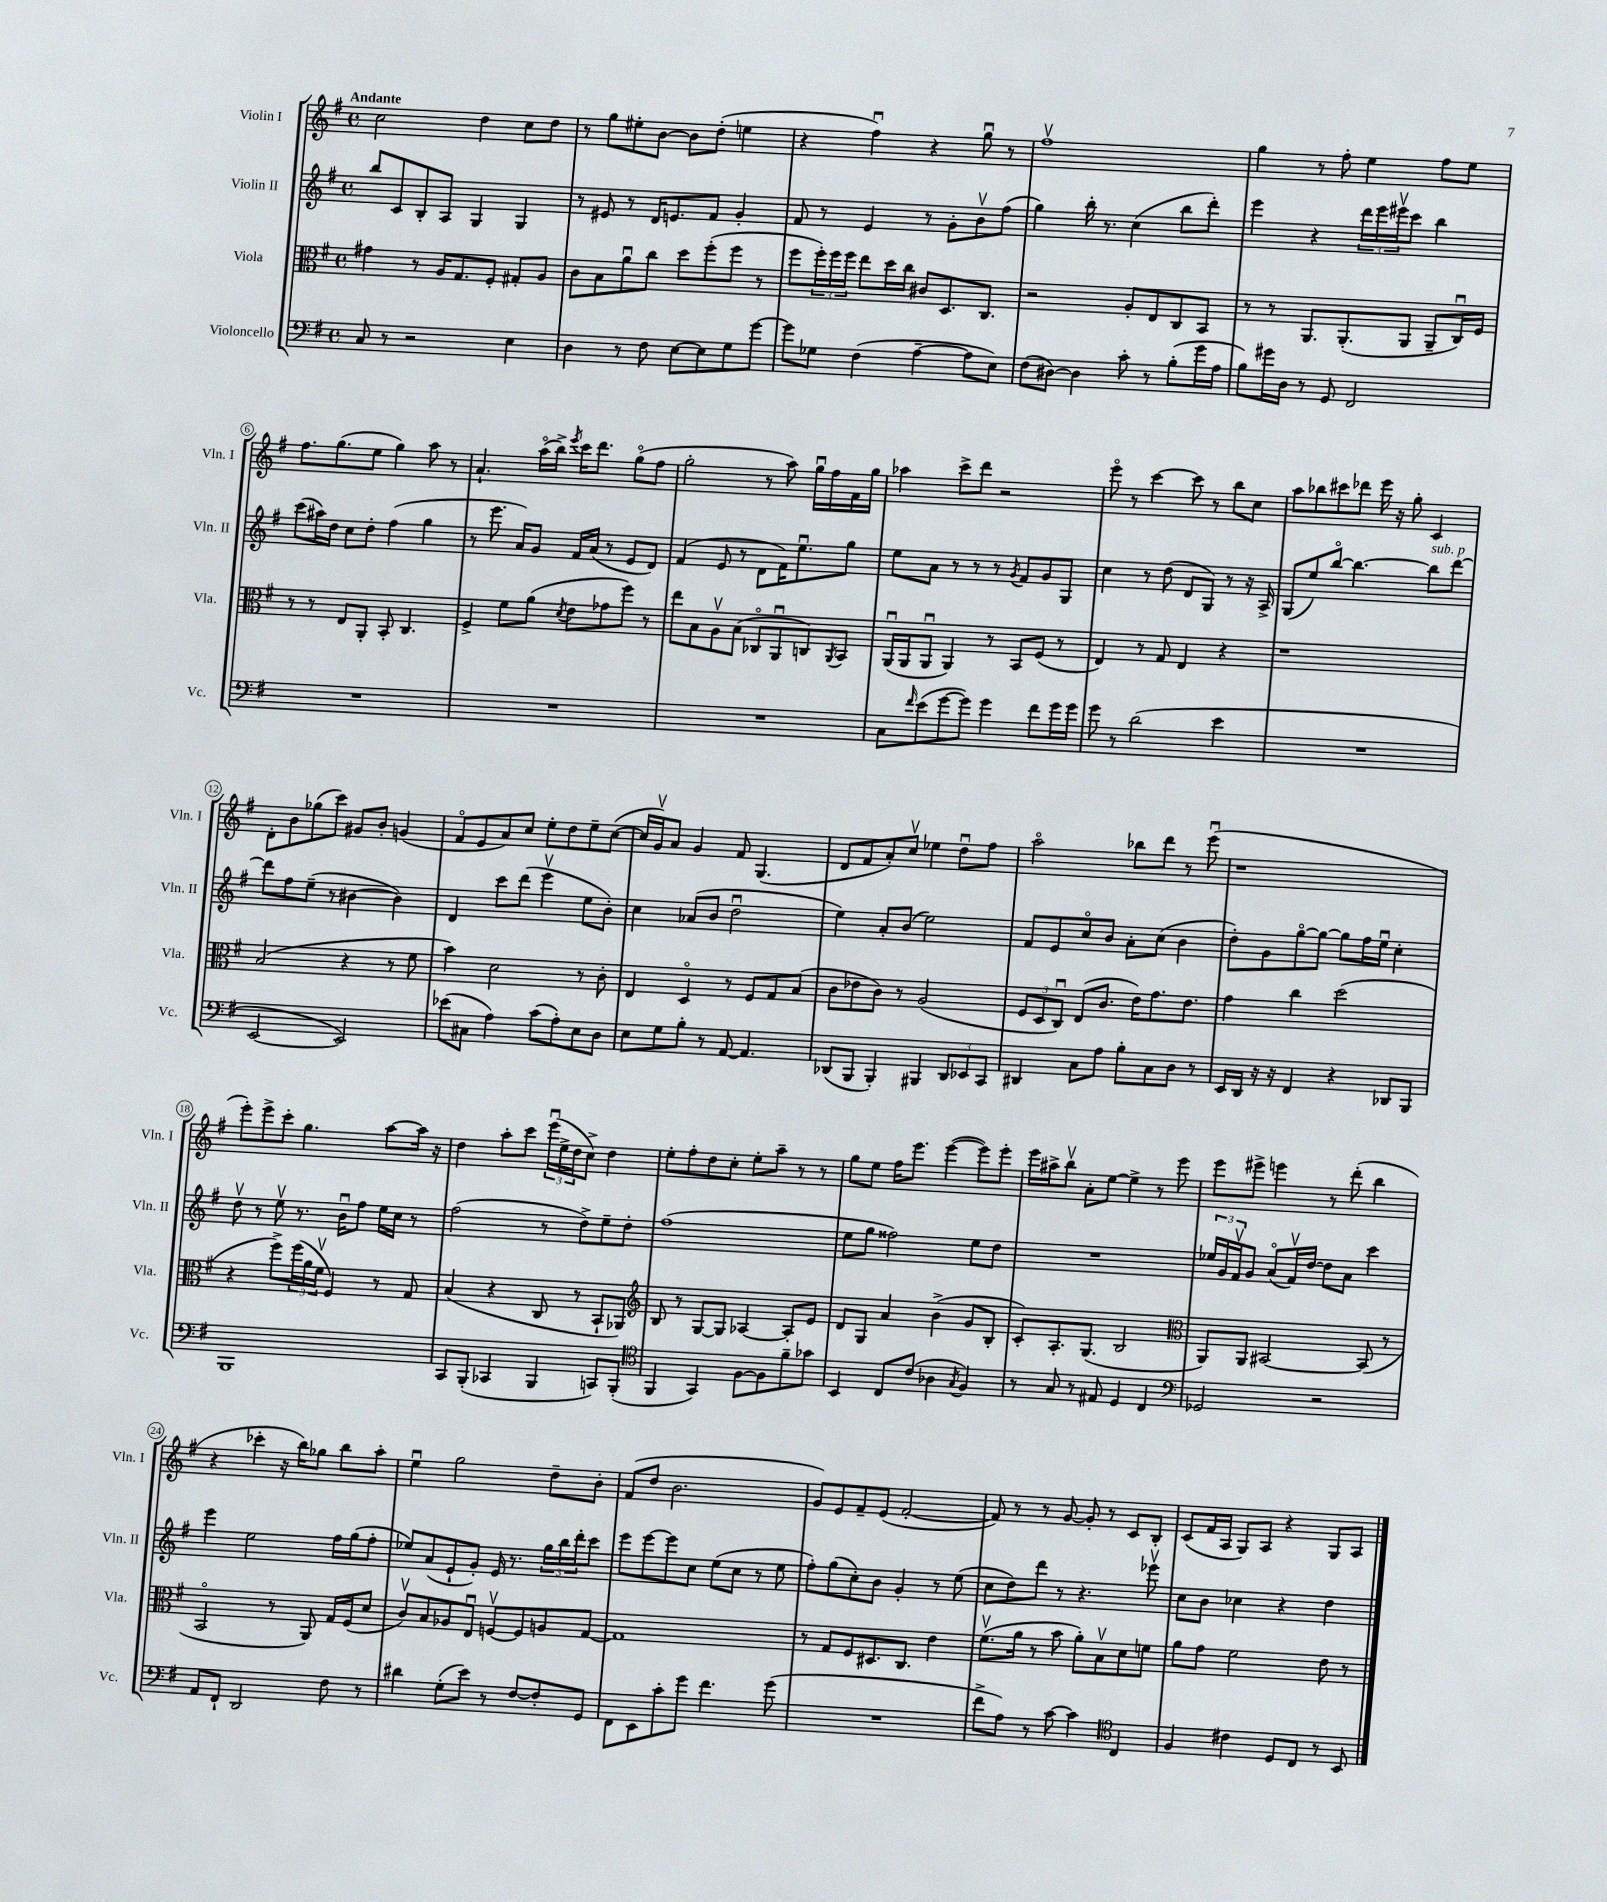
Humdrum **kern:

**kern	**kern	**kern	**kern
*staff4	*staff3	*staff2	*staff1
*clefF4	*clefC3	*clefG2	*clefG2
*k[f#]	*k[f#]	*k[f#]	*k[f#]
*M4/4	*M4/4	*M4/4	*M4/4
*met(c)	*met(c)	*met(c)	*met(c)
8C	4g#	8bb	2cc
8r	.	8c	.
2r	8r	8B'	.
.	16A	8A	.
.	8.G	.	.
.	.	4G	4dd
.	8F#'	.	.
4E	8G#'	4G	8cc
.	8A	.	8dd
=	=	=	=
4D	8c	8r	8r
.	8B	8e#	8gg
8r	8au	8r	8ee#'
8F#	8cc	16d	[8b
.	.	8.e	.
[8E	8dd	.	8b]
8E]	(8ff#'	8f#	(8dd'
8G	8ff#	4g'	4ee
[8g	8r	.	.
=	=	=	=
8g]	8ff#	8f#	4r
8G-	24ff#')	8r	.
.	24ff#	.	.
.	24ff#	.	.
(4F#	8ee	4e	4ff#u)
.	16dd	.	.
.	16cc	.	.
[4A~	8c#	8r	4r
.	8.D	8g'	.
8A]	.	8bv	8ggu
.	8.C	.	.
8E)	.	(8ff#	8r
=	=	=	=
(8F#	2r	4gg)	1ff#v
[8D#)	.	.	.
4D#]	.	16bb'	.
.	.	8.r	.
8c'	8A'	(4cc	.
8r	8E	.	.
(8B'	8C	8bb	.
16g	8BB	8ddd')	.
16A	.	.	.
=	=	=	=
8B)	8r	4eee	4gg
16g#	8r	.	.
16D	.	.	.
8r	8.AA	4r	8r
8GG	.	.	8ff#'
.	(8.AA'	.	.
2FF#	.	24ddd	4ee
.	.	24eee	.
.	.	24eee#v	.
.	8AA	8ccc	.
.	8AA~	4bb	8ff#
.	16Cu)	.	8ee
.	16F#	.	.
=	=	=	=
1r	8r	(8ccc	8.ff#
.	8r	16aa#)	.
.	.	16dd	(8.gg
.	8E	8cc	.
.	8AA'	8dd'	8ee
.	8BB'	(4ff#	4gg)
.	4.C	.	.
.	.	4gg	8aa
.	.	.	8r
=	=	=	=
1r	4F#^	8r	4.a`
.	.	8.eee	.
.	8f#	.	.
.	.	16a)	.
.	(8a	8g	(16aao
.	.	.	16bb^)
.	8qd	.	8qeee
.	8e	16f#	16ccc
.	.	(16a	8.ddd
.	8g-	8r	.
.	8ff#)	8e	(8ggo
.	8r	8d)	8ff#
=	=	=	=
1r	8ee	(4f#	2gg'
.	8B	.	.
.	8Av	8e	.
.	(8B	8r	.
.	8C-o	8d	8r
.	8AAu	16f#)	8aa)
.	.	8.eeu	.
.	8C)	.	16ggu
.	.	.	16ff#
.	8qAA	.	.
.	8BB	8gg	16f#
.	.	.	16gg
=	=	=	=
8C	(16AAu	8ee	4aa-
.	16AA	.	.
16qqf#	.	.	.
(8e	8AAu	8a	.
[8g	4AA)	8r	8ccc^
8g])	.	8r	8ddd
4g	8r	8r	2r
.	.	8qg	.
.	8BB	8f#	.
8f#	(8F#	8g	.
16g	8r	8G	.
16g	.	.	.
=	=	=	=
8g	4E)	4cc	8eeeo
8r	.	.	8r
(2d	8r	8r	[4ccc
.	8G	(8dd	.
.	4E	8d	8ccc]
.	.	8G)	8r
4e	4r	8r	8bb
.	.	16r	8cc
.	.	16A^	.
=	=	=	=
1r	1r	(8G	8aa
.	.	8ee)	8bb-
.	.	[8bbo	8ccc#
.	.	4.bb_	8ddd-
.	.	.	16eee
.	.	.	16r
.	.	.	8gg'
.	.	8bb]	4c
.	.	[8ddd	.
=	=	=	=
[2EE	(2B	8ddd]	8d'
.	.	8ff#	8b
.	.	(8ee~	(8gg-
.	.	8r	8ccc)
2EE])	4r	[4b#	8g#
.	.	.	8b'
.	8r	4b#])	(4g
.	8f#	.	.
=	=	=	=
(8e-	4b)	4d	8f#o
8C#	.	.	8e
4A)	2d	8ccc	8a)
.	.	(8ddd	8cc
(8c	.	4eeev	8ee'
8A')	.	.	8dd
8E	8r	8ee	8ee~
8D	8c'	8b')	([8cc
=	=	=	=
8E	4E	4cc	16cc]
.	.	.	16gv)
8G	.	.	8a
8B'	4Do	(8a-	4g
8r	.	8b	.
[8AA	8r	2ddu	8f#
4.AA]	8F#	.	(4.G
.	8G	.	.
.	(8B	.	.
=	=	=	=
(8DD-	8c	4ee)	8d
8BBB	8e-	.	8f#
4BBB')	8c)	8a'	8a')
.	8r	(8b	8ccv
4BBB#	(2A	2ee)	4ee-
12DD-	.	.	8ddu
12EE-	.	.	.
.	.	.	8ff#
12CC	.	.	.
=	=	=	=
4DD#	12F#	8f#	2aao
.	12D	.	.
.	.	8e	.
.	12Cu)	.	.
8C	(8E	8cco	.
8A	8.c	8b	.
8B'	.	8a'	8bb-
.	16e)	.	.
8C	8.g	(8cc	8ddd
8D	.	4b	8r
.	8.e	.	.
8r	.	.	(8eeeu
=	=	=	=
16EE	4g	8dd')	1r
16DD	.	.	.
16r	.	8g	.
16r	.	.	.
4FF#	4cc	[8ggo	.
.	.	8gg_	.
4r	(2dd	8gg]	.
.	.	16ff#	.
.	.	16eeu	.
8DD-	.	4cc'	.
8BBB	.	.	.
=	=	=	=
1BBB	4r	8ddv	8eee')
.	.	8r	8eee^
.	8ff#^)	8eev	8ccc'
.	(24ff#	8.r	4.gg
.	24a	.	.
.	24f#v	.	.
.	4F#)	.	.
.	.	16bu	.
.	.	8ff#	.
.	8r	16ee	[8aa
.	.	16cc	.
.	8G	8r	16aa]
.	.	.	16r
=	=	=	=
8CC	(4B	(2ff#	4dd
(8BBB'	.	.	.
4CC-	4r	.	8aa'
.	.	.	8ccc
4BBB	8C	8r	(24eeeu
.	.	.	24ee^
.	.	.	24dd
.	8r	8dd^)	8cc^)
8CC)	8BB`	8ee~	4dd
(8BBB'	8AA-)	8dd'	.
=	=	=	=
*clefC4	*clefG2	*	*
4FF#	8B	(1ff#	8ee'
.	8r	.	8ff#'
4GG)	[8G	.	8dd
.	8G]	.	8cc'
[8F#	[4A-	.	8ee'
8F#]	.	.	8aa~
8f#~	8A-']	.	8r
8g-	8e	.	8r
=	=	=	=
4BB	8d	8ee	8gg
.	8G	8gg	8ee
8C	4a	2ff##)	16ff#
.	.	.	8.eee
(8c	.	.	.
4A-	(4b^	.	([4eee
8qG	.	.	.
4F#)	8g	8ee	8eee])
.	8B'	8dd	8eee'
=	=	=	=
8r	8c')	1r	16eee
.	.	.	16aa#^
8G	8.A'	.	8bbv
8r	.	.	8a'
.	(8.G	.	.
8E#	.	.	[8ee
4D	2B	.	4ee^]
4C	.	.	8r
.	.	.	8eee
=	=	=	=
*clefF4	*clefC3	*	*
2GG-	8AA)	24ee-	8eee
.	.	24g	.
.	.	24f#v	.
.	8AA	8g	8eee#^
.	[2BB#	(8ao	4eee
.	.	16f#v)	.
.	.	[16dd	.
2r	.	8dd]	8r
.	.	8a	(8ddd'
.	(8BB#]	4ccc	4bb
.	8r	.	.
=	=	=	=
8AA	2BBo	4eee	4r
8FF#`	.	.	.
2DD	.	2ee	4ccc-'
.	8r	.	16r
.	.	.	16bb)
.	8AA)	.	8gg-
8F#	16G	16ff#	8bb
.	(16F#	(16gg	.
8r	8d	8ff#'	8aa'
=	=	=	=
4d#	8cv)	8ee-)	4eeu
.	8B	(8a	.
(8G'	8A-	8e`	2gg
8e)	8Eu	8g')	.
8r	[8Fv	16e	.
.	.	8.r	.
[8F#	8F]	.	.
8F#']	8A	24gg	8dd~
.	.	24bb	.
.	.	24ddd'	.
8GG	[8G	8ccc	8b'
=	=	=	=
8FF#	1G]	8eee	(8f#
8EE	.	[8eee	8dd
8c'	.	8eee]	2.b
8g	.	8cc	.
4.f#	.	(8ee	.
.	.	8cc	.
.	.	8r	.
(8g	.	8ee	.
=	=	=	=
1r	8r	8ff#')	8g)
.	8G	(8gg	8e
.	8F#	8cc')	8f#~
.	8.D#	8b	(8e
.	.	4g'	[2f#'
.	8.C	.	.
.	4e	8r	.
.	.	(8ee	.
=	=	=	=
8f#^	(8.f#v	8cc	8f#])
8A)	.	8dd)	8r
.	16a	.	.
8r	8r	8ddd	8r
[8c	8b	8r	[8g
4c]	8a')	4.r	8g']
.	8Bv	.	8r
*clefC4	*	*	*
4C	8d	.	8c
.	8f	8eee-v	8B'
=	=	=	=
4F#	8a	8cc	(8c
.	8g	8b	16f#
.	.	.	16A
4c#	2f#	4cc-	8G)
.	.	.	8A
8D	.	4r	4r
8C	.	.	.
8r	8e	4dd	8G
8BB	8r	.	8A
==	==	==	==
*-	*-	*-	*-
